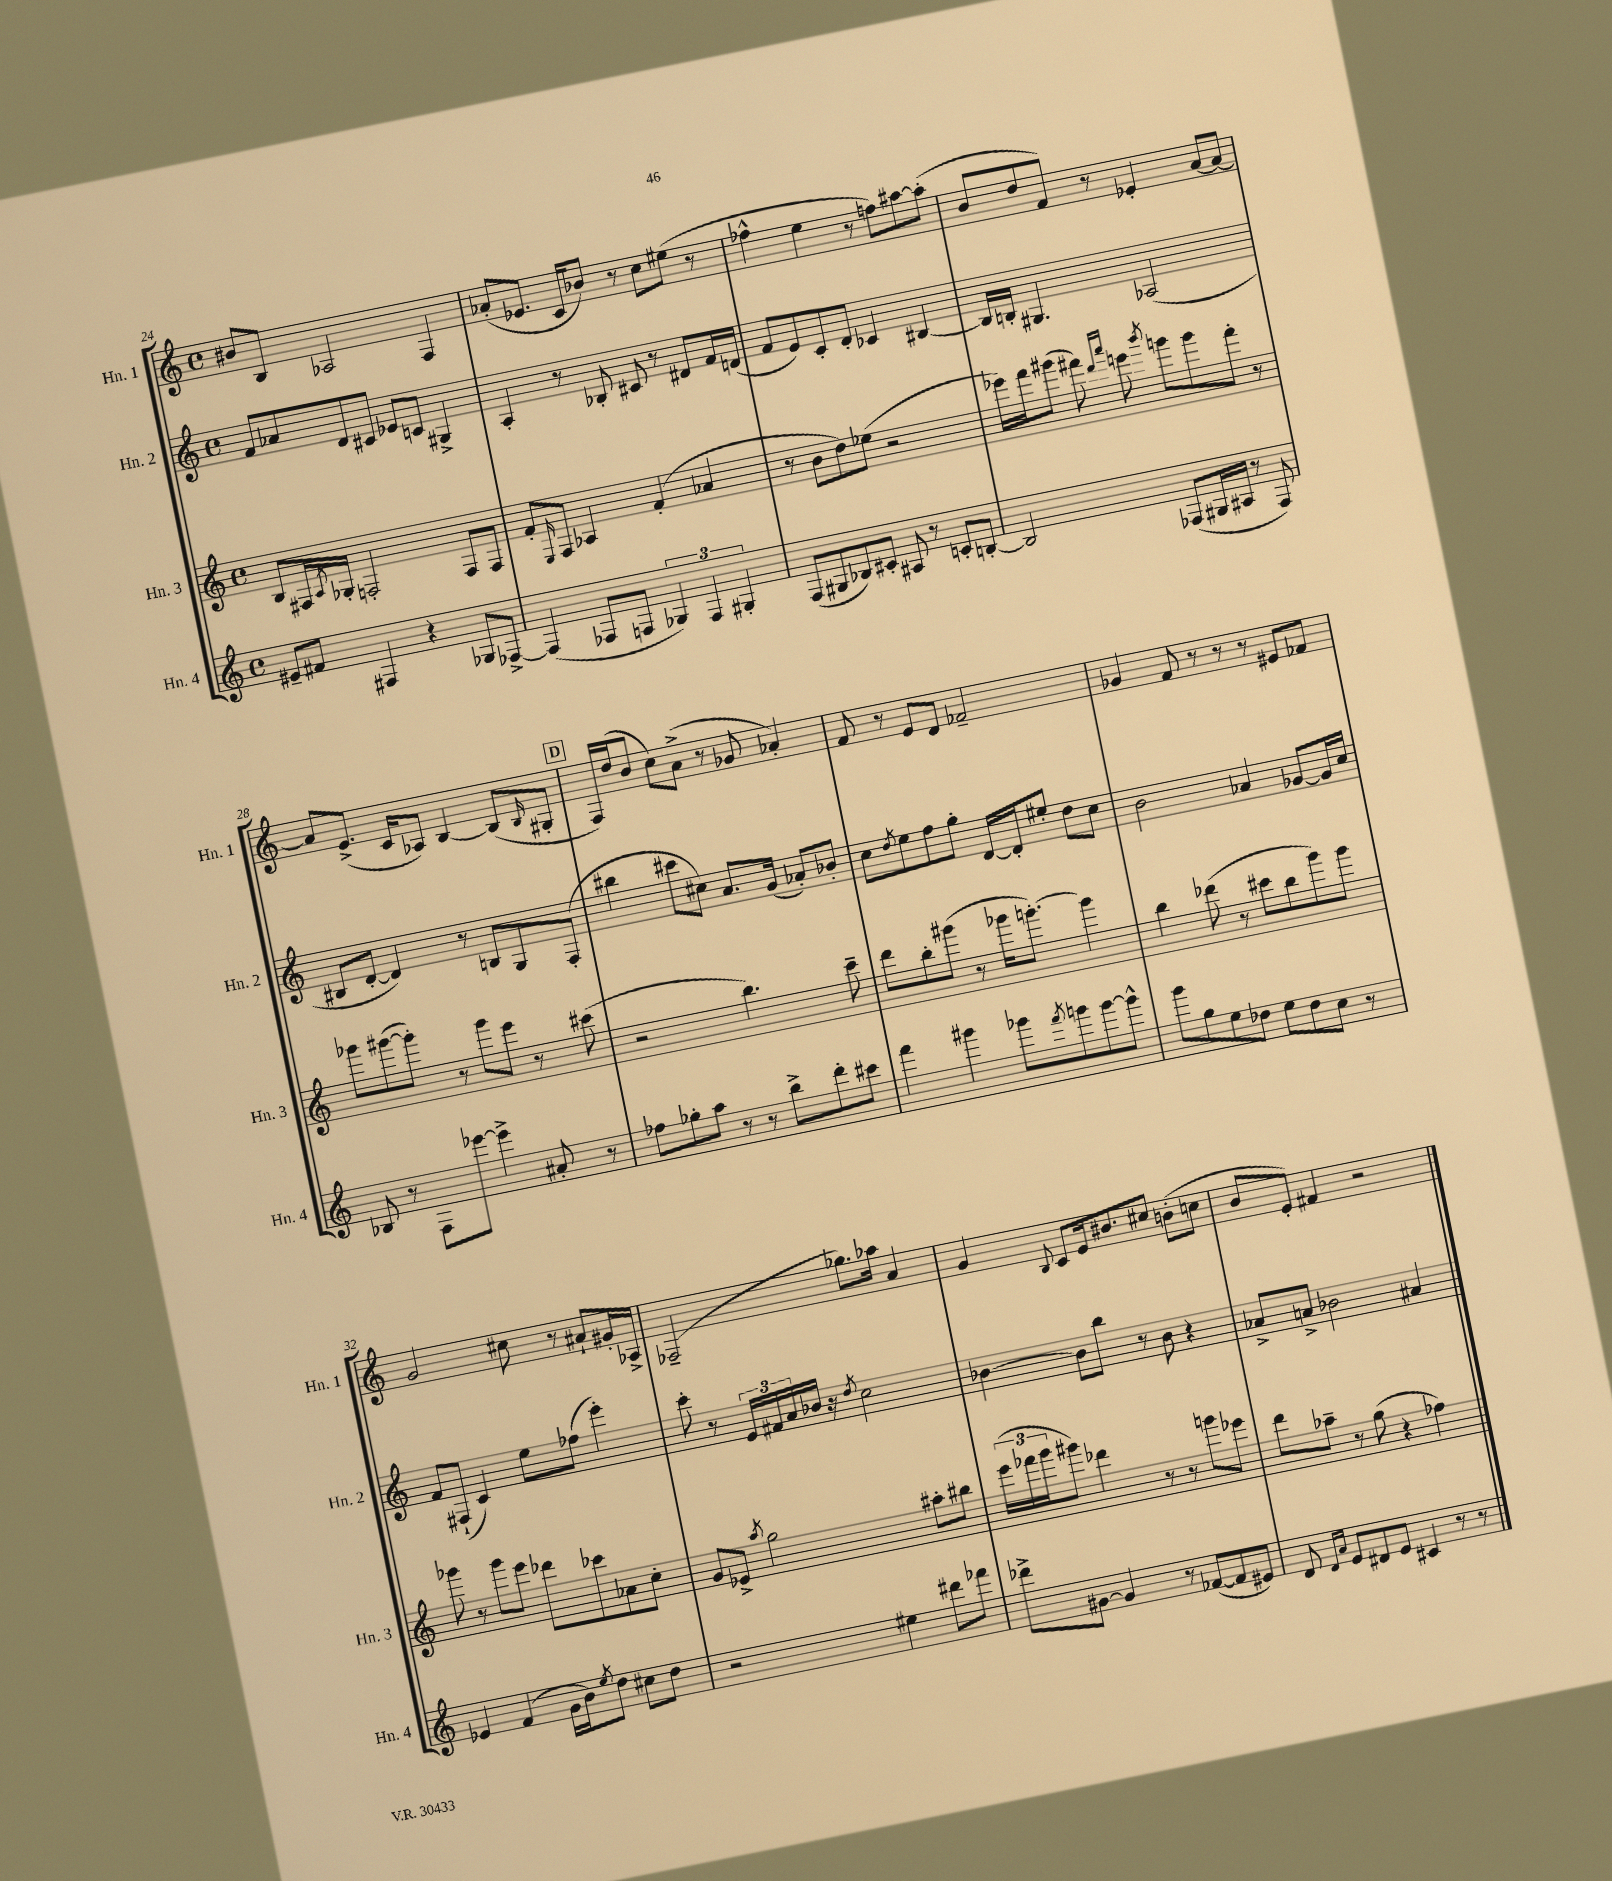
<<
\new StaffGroup <<
\new Staff = "s0" \with { instrumentName = "Hn. 1" shortInstrumentName = "Hn. 1" } {
    \clef treble \key c \major \defaultTimeSignature \time 4/4
    bis'8 b8 aes2 f4 |
    aes'8-.( ees'8. c'16 bes'8) r8 c''8 eis''8( r8 |
    fes''4-^ e''4 r8 f''8) ais''8~ ais''8-.( |
    b'8 d''8 f'8) r8 ees'4-. a'8~ a'8~ |
    a'8 e'8.->( c'16 aes8) b4~ b8( \grace { b16 } gis8-. |
    \mark \markup { \box "D" } f16) d''16( b'8 c''8) a'8->( r8 ges'8 aes'4-.) |
    f'8 r8 e'8 d'8 fes'2-- |
    ges'4 f'8 r8 r8 r8 eis'8 fes'8 |
    g'2 cis''8 r8 ais'8-! gis'16-. aes16-> |
    fes2--( ges''8.) aes''16 a'4 |
    g'4 \appoggiatura { b8 } c'8 e'16 bis'8. cis''8 b'8-.( c''8 |
    b'8 e'8-.) fis'4 r2 \bar "|." |
}
\new Staff = "s1" \with { instrumentName = "Hn. 2" shortInstrumentName = "Hn. 2" } {
    \clef treble \key c \major \defaultTimeSignature \time 4/4
    f'8 aes'8 d'8 cis'8 ees'8 c'8 gis4-> |
    a4-. r8 bes8-. cis'8 r8 dis'8 f'16 d'16( |
    f'8 e'8) c'8-. d'8-. ces'4 bis4~ |
    bis16 b16-. gis4. aes2( |
    bis8 d'8~-. d'4) r8 b8 g8 f8-.( |
    \mark \markup { \box "D" } bis''4 cis'''8 cis''8) a'8. g'16( aes'8-.) bes'8-. |
    c''8 \acciaccatura { d''8 } e''8 f''8 g''8-. d'16~ d'16-. eis''8-. d''8 c''8 |
    b'2 aes'4 ges'8~ ges'16 c''16 |
    f'8 fis8-!( c'4) e''8 fes''8( e'''4-.) |
    c'''8-. r8 \tuplet 3/2 { e'16 fis'16 a'16 } bes'16 r16 \acciaccatura { d''8 } c''2 |
    bes'4~ bes'8 b''8 r8 bes'8 r4 |
    aes'8-> a'8-> bes'2 ais'4 \bar "|." |
}
\new Staff = "s2" \with { instrumentName = "Hn. 3" shortInstrumentName = "Hn. 3" } {
    \clef treble \key c \major \defaultTimeSignature \time 4/4
    b8 fis16 \acciaccatura { a8 } ges16-. f2-. f8 f8 |
    f'8-. \grace { e16 } f8 aes4 f'4-.( aes'4 |
    r8 b'8 d''8) ees''8( r2 |
    ees'''16) f'''16 gis'''8( fis'''8) \grace { d'''16 a'''16 } e'''8 \acciaccatura { b'''8 } g'''8 g'''8 fis'''8-. r8 |
    ges'''8 gis'''8~( gis'''8-.) r8 gis'''8 e'''8 r8 cis'''8( |
    \mark \markup { \box "D" } r2 b''4.) c'''8-- |
    d'''8 b''8-. gis'''8( r8 ges'''16 g'''8.~-.) g'''4 |
    b''4 des'''8( r8 cis'''8 b''8 g'''8) g'''8 |
    ges'''8 r8 ges'''8 e'''8 des'''8 ces'''8 aes'8 c''8-. |
    g'8 ees'8-> \acciaccatura { a''8 } g''2 ais''8-. bis''8 |
    \tuplet 3/2 { e'''16( fes'''16 g'''16 } gis'''8) des'''4 r8 r8 g'''8 ees'''8 |
    d'''8 aes''8-- r8 g''8( r4 fes''4) \bar "|." |
}
\new Staff = "s3" \with { instrumentName = "Hn. 4" shortInstrumentName = "Hn. 4" } {
    \clef treble \key c \major \defaultTimeSignature \time 4/4
    eis'8-- fis'8 fis4 r4 ges8 fes8~-> |
    fes4( fes8 f8 \tuplet 3/2 { ges4) f4 gis4-. } |
    f8( gis8 bes8) cis'8-. ais8 r8 c'8-. b8~-. |
    b2 fes8( gis16 ais16 r8 fes8) |
    bes8 r8 f8 ees'''8~ ees'''4-> ais'8-. r8 |
    \mark \markup { \box "D" } fes''8 ges''8-. a''8 r8 r8 b''8-> d'''8-. cis'''8 |
    f'''4 gis'''4 ges'''8 \acciaccatura { f'''8 } g'''8 g'''8~ g'''8-^ |
    g'''8 g''8 e''8 des''8 e''8 des''8 c''8 r8 |
    ees'4 f'4( g'16 b'16) \acciaccatura { e''8 } d''8 cis''8 d''8 |
    r2 eis''4 dis'''8 fes'''8 |
    des'''8-> gis'8~ gis'4 r8 fes'8~( fes'8 eis'8) |
    d'8 \grace { d'16 a'16 } e'8 dis'8 e'8 cis'4 r8 r8 \bar "|." |
}
>>
>>
\layout { \context { \Score currentBarNumber = #24 } }
